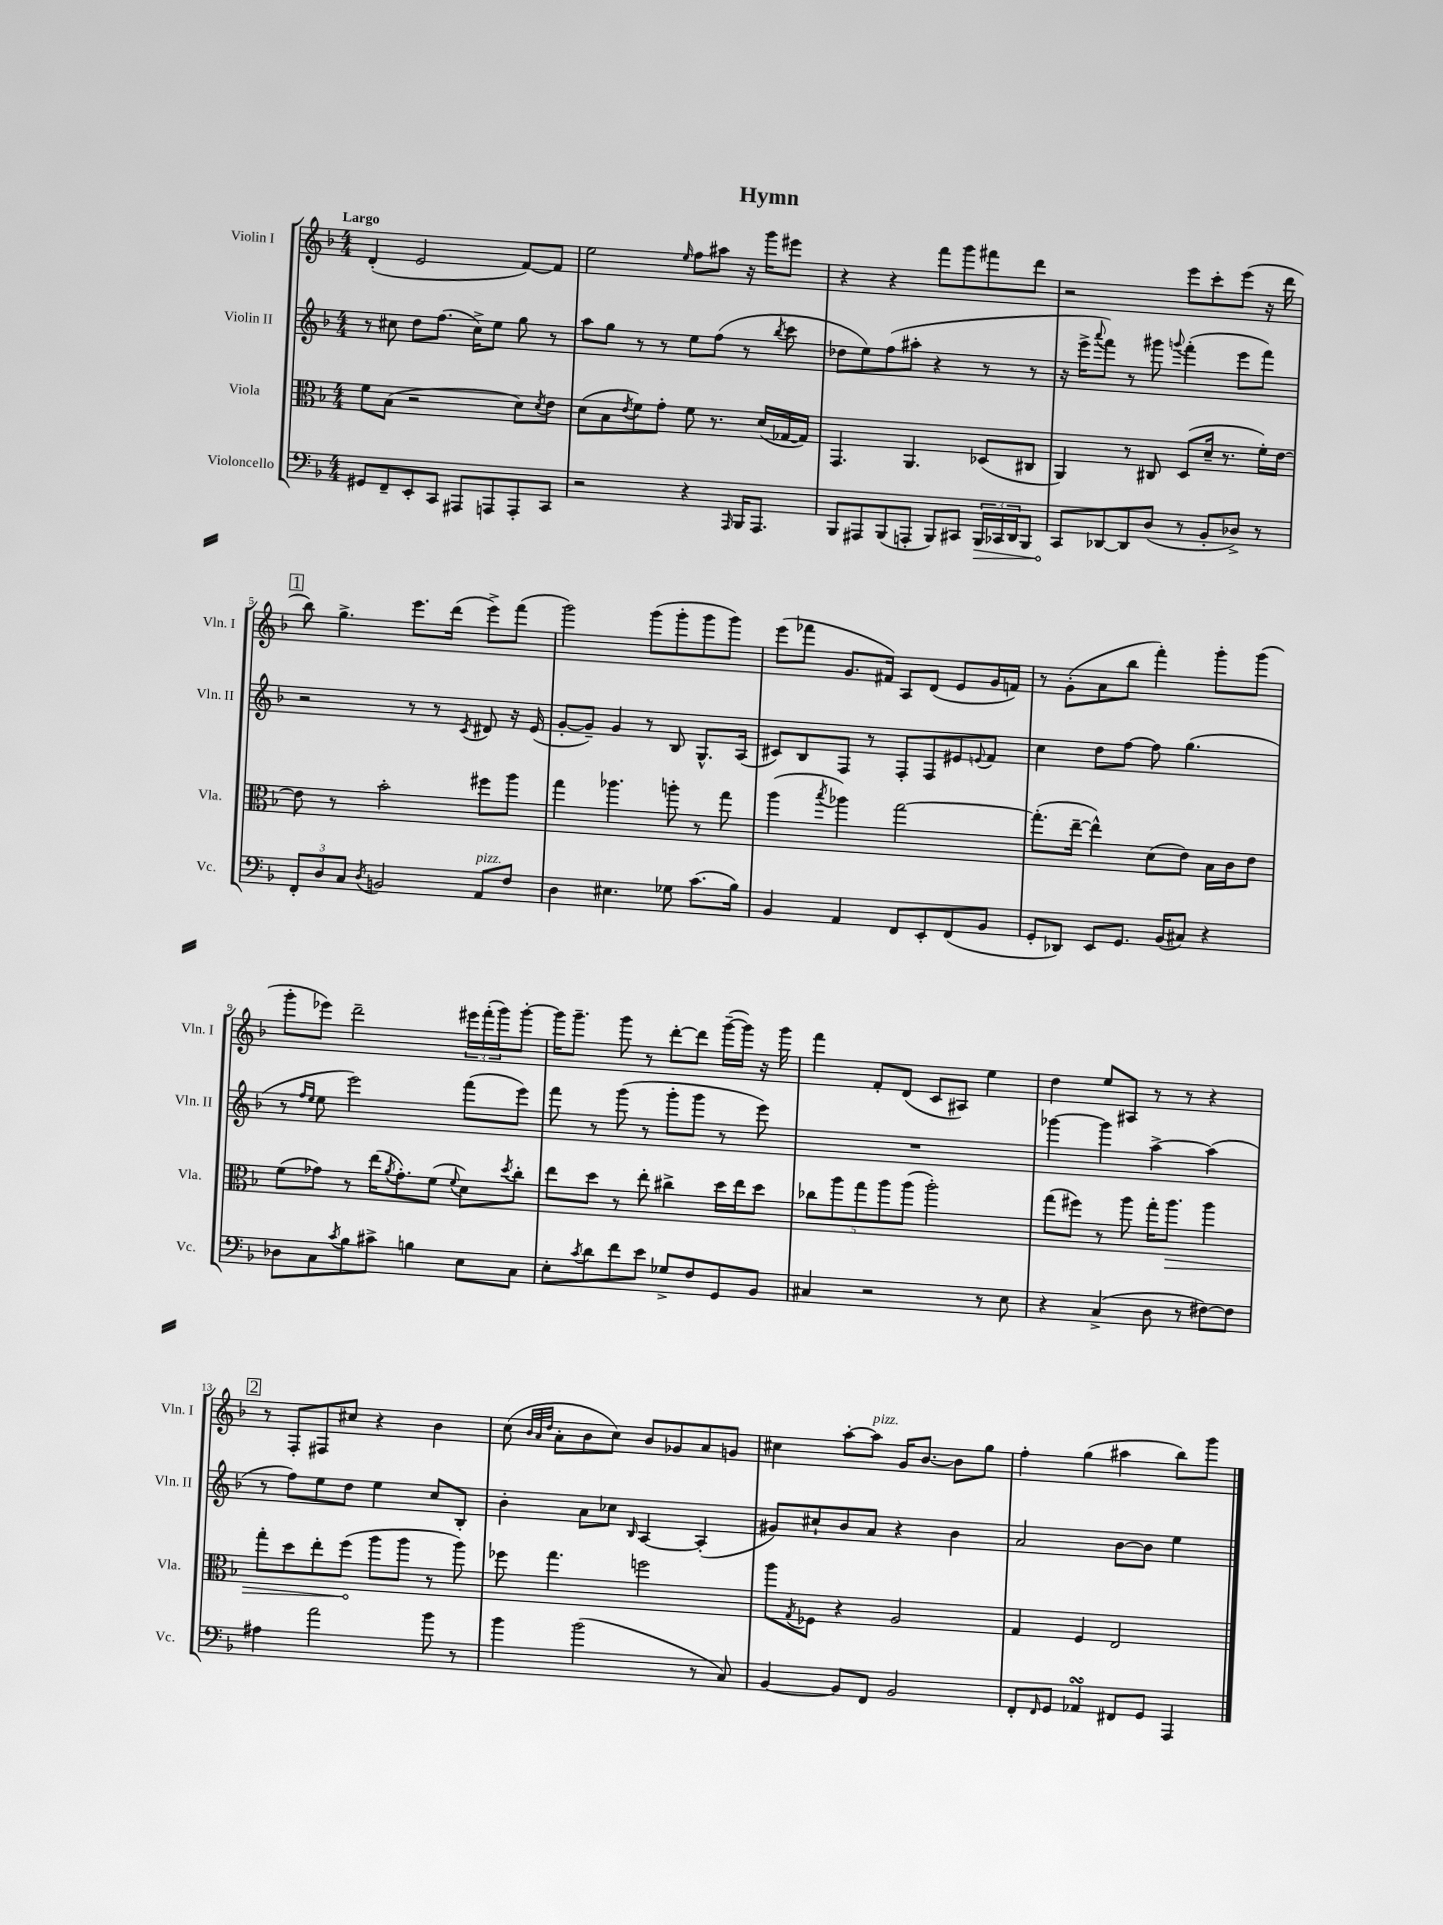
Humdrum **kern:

**kern	**dynam	**kern	**dynam	**kern	**kern
*part4	*part4	*part3	*part3	*part2	*part1
*staff4	*staff4	*staff3	*staff3	*staff2	*staff1
*I"Violoncello	*	*I"Viola	*	*I"Violin II	*I"Violin I
*I'Vc.	*	*I'Vla.	*	*I'Vln. II	*I'Vln. I
*clefF4	*	*clefC3	*	*clefG2	*clefG2
*k[b-]	*	*k[b-]	*	*k[b-]	*k[b-]
*M4/4	*	*M4/4	*	*M4/4	*M4/4
=1	=1	=1	=1	=1	=1
!	!	!	!	!	!LO:TX:a:B:t=Largo
8GG#X/L	.	8f\L	.	8r	(4d'/
8FF~/	.	(8B-\J	.	8cc#X\	.
8EE'/	.	2r	.	8dd\L	2e/
8CC/J	.	.	.	(8.ff\J	.
8AAA#X/L	.	.	.	.	.
.	.	.	.	16cc#^\KL)	.
8AAAn/	.	.	.	8ee\J	.
8AAA'/	.	8d\L)	.	8gg\	[8f/L)
.	.	8qd/	.	.	.
8CC/J	.	8e\J	.	8r	8f/J]
=2	=2	=2	=2	=2	=2
2r	.	(8d\L	.	8aa\L	2ee\
.	.	8B-\	.	8gg\J	.
.	.	8qe/	.	.	.
.	.	8f\)	.	8r	.
.	.	8g'\J	.	8r	.
.	.	.	.	.	16qqee/
4r	.	8f\	.	8ee\L	8ff\L
.	.	8.r	.	(8ff\J	8aa#X\J
16qqAAA/	.	.	.	.	.
16BBB-/KL	.	.	.	8r	16r
8.AAA/J	.	(16d/LL	.	.	16ggg\KL
.	.	.	.	8qbb-/	.
.	.	[16G-X/	.	8ccc\	8eee#X\J
.	.	16G-/JJ])	.	.	.
=3	=3	=3	=3	=3	=3
8BBB-/L	.	4.GG/	.	8dd-X\L	4r
8AAA#X/	.	.	.	8ee\)	.
(8BBB-/	.	.	.	(8ff\	4r
8AAAn'/J	.	4.AA/	.	8aa#X'\J	.
8BBB-/L)	.	.	.	4r	8fff\L
8CC#X/J	.	.	.	.	8ggg\
!	!LO:HP:b	!	!	!	!
24BBB-/LL	>	(8D-X/L	.	8r	8fff#X\
24CC-X/	.	.	.	.	.
24DD/J	.	.	.	.	.
8BBB-/J	.	8C#X/J	.	8r	8ddd\J
=4	=4	=4	=4	=4	=4
8CC/L	.	4AA/)	.	16r	2r
.	.	.	.	16eee^\KL	.
.	.	.	.	8qqaaa/	.
[8DD-X/	]	.	.	8fff\J)	.
8DD-/]	.	8r	.	8r	.
(8D/J	.	8C#X/	.	8ggg#X\	.
.	.	.	.	8qqgggn/	.
8r	.	(8D/L	.	(4fff'\	8eee\L
8BB-'/L	.	16d~/Jk	.	.	8ccc'\
.	.	8.r	.	.	.
8D-X^/J)	.	.	.	8eee\L	(8eee\J
8r	.	16f'\LL)	.	8fff\J)	16r
.	.	[16e\JJ	.	.	16ddd\
!!LO:LB:g=z
!!LO:REH:place=s1:t=1
=5	=5	=5	=5	=5	=5
12FF'/L	.	8e\]	.	2r	8bb-\)
12D/	.	.	.	.	.
.	.	8r	.	.	4.gg^\
12C/J	.	.	.	.	.
8qD/	.	.	.	.	.
2BBn/	.	2b-'\	.	.	.
.	.	.	.	8r	8.eee\L
.	.	.	.	8r	.
.	.	.	.	.	(16ddd\Jk
.	.	.	.	8qc/	.
!LO:TX:a:i:t=pizz.	!	!	!	!	!
8AA/L	.	8ff#X\L	.	8d#X/	8eee^\L)
8F/J	.	8aa\J	.	16r	(8fff\J
.	.	.	.	(16e/	.
=6	=6	=6	=6	=6	=6
4D\	.	4gg\	.	[8g'/L	2ggg\)
.	.	.	.	8g~/J])	.
4.E#X\	.	4.aa-X\	.	4g/	.
.	.	.	.	8r	(8ggg\L
8G-X\	.	8aan'\	.	8B-/	8ggg'\
(8.c\L	.	8r	.	8.G^^/L	8ggg\
.	.	8gg\	.	.	8ggg\J)
16B-\Jk)	.	.	.	(16A/Jk	.
=7	=7	=7	=7	=7	=7
4BB-/	.	(4aa\	.	8c#X/L)	(8eee\L
.	.	.	.	8B-/	8fff-X\J
.	.	8qbb-/	.	.	.
4AA/	.	4aa-X\)	.	8F/J	8.g/L
.	.	.	.	8r	.
.	.	.	.	.	16f#X/Jk)
8FF/L	.	[2gg\	.	8F'/L	8A/L
8EE'/	.	.	.	8F/	(8d/J
(8FF/	.	.	.	8e#X/	8e/L
.	.	.	.	8qqen/	.
8BB-/J	.	.	.	8f/J	16g/L
.	.	.	.	.	16fn/JJ)
=8	=8	=8	=8	=8	=8
8GG'/L	.	(8.gg'\L]	.	4cc\	8r
8DD-X/J)	.	.	.	.	(8g'\L
.	.	[16ee~\Jk	.	.	.
8EE/L	.	4ee^^\])	.	8dd\L	8a\
8.GG/J	.	.	.	[8ff\J	8bb-\J
.	.	(8d\L	.	8ff\]	4fff'\)
(16BB-/KL	.	.	.	.	.
8C#X/J)	.	8e\J)	.	(4.gg\	.
4r	.	16B-\LL	.	.	8ggg'\L
.	.	16c\J	.	.	.
.	.	8e\J	.	.	(8ggg\J
!!LO:LB:g=z
=9	=9	=9	=9	=9	=9
8D-X\L	.	(8f\L	.	8r	8ggg'\L
.	.	.	.	16qqff/LL	.
.	.	.	.	16qqee/JJ	.
8C\	.	8g-X\J)	.	8ee\	8eee-X\J)
8qc/	.	.	.	.	.
8B-\	.	8r	.	2eee\)	2ddd~\
8c#X^\J	.	(16ee\KL	.	.	.
.	.	8qa/	.	.	.
.	.	8.g-'\)	.	.	.
4Bn\	.	.	.	.	.
.	.	(8f\J	.	.	.
.	.	8qqf/	.	.	.
8E\L	.	8d\L)	.	(8fff\L	24eee#X\LL
.	.	.	.	.	(24fff'\
.	.	.	.	.	24ggg\J)
.	.	8qdd/	.	.	.
8C\J	.	8cc'\J	.	8eee\J)	[8ggg'\J
=10	=10	=10	=10	=10	=10
8E'\L	.	8ee\L	.	8fff\	16ggg\KL]
.	.	.	.	.	8.ggg~\J
8qc/	.	.	.	.	.
8d\	.	8dd\J	.	8r	.
8f\	.	8r	.	(8ggg\	8ggg\
8e\J	.	8ee'\	.	8r	8r
8G-X^/L	.	4cc#X^\	.	8ggg'\L	[8ddd'\L
8F/	.	.	.	8ggg\J	8ddd\J]
8GG/	.	16dd\LL	.	8r	([16ggg~\LL
.	.	16ee\J	.	.	16ggg\JJ])
8BB-/J	.	8dd\J	.	8eee\)	16r
.	.	.	.	.	16ggg\
=11	=11	=11	=11	=11	=11
4C#X/	.	10cc-X\L	.	1r	4fff\
.	.	10aa\	.	.	.
.	.	10gg\	.	.	.
2r	.	.	.	.	8f'/L
.	.	10aa\	.	.	.
.	.	.	.	.	(8d/J
.	.	(10aa\J	.	.	.
.	.	2aa'\)	.	.	8c/L
.	.	.	.	.	8A#X/J)
8r	.	.	.	.	4ee\
8E\	.	.	.	.	.
=12	=12	=12	=12	=12	=12
4r	.	(8gg\L	.	[4ggg-X\	4dd\
.	.	8ff#X\J)	.	.	.
(4C^/	.	8r	.	4ggg-\]	8ee/L
.	.	8aa\	.	.	8A#X/J
8D\	.	16gg'\KL	.	[4aa^\	8r
!	!	!	!LO:HP:b	!	!
.	.	8.aa\J	>	.	.
8r	.	.	.	.	8r
[8F#X\L)	.	4aa\	.	(4aa\]	4r
8F#\J]	.	.	.	.	.
!!LO:LB:g=z
!!LO:REH:place=s1:t=2
=13	=13	=13	=13	=13	=13
4A#X\	.	8gg'\L	.	8r	8r
.	.	8dd\	.	8ff\L)	8F'/L
2a\	.	8ee'\	.	8ee\	8F#X/
.	.	(8ff\J	.	8dd\J	8cc#X/J
.	.	8aa\L	]	4ee\	4r
.	.	8aa\J	.	.	.
8b-\	.	8r	.	8cc/L	4b-\
8r	.	8aa\)	.	8B-'/J	.
=14	=14	=14	=14	=14	=14
4b-\	.	8ff-X\	.	4b-'\	(8cc\
.	.	.	.	.	32qqb-/LLL
.	.	.	.	.	32qqa/
.	.	.	.	.	32qqdd/JJJ
.	.	4.gg\	.	.	8a'\L
(2b-\	.	.	.	8a\L	8b-\
.	.	.	.	8cc-X\J	8cc\J)
.	.	.	.	16qqB-/	.
.	.	2ffn\	.	[4A/	8b-/L
.	.	.	.	.	8g-X/
8r	.	.	.	(4A'/]	8a/
8C/)	.	.	.	.	8gn/J
=15	=15	=15	=15	=15	=15
[4BB-/	.	8aa\L	.	8g#X/L)	4cc#X\
.	.	8qG/	.	.	.
.	.	8F-X\J	.	8cc#X`/	.
8BB-/L]	.	4r	.	8b-/	[8aa'\L
!	!	!	!	!	!LO:TX:a:i:t=pizz.
8FF/J	.	.	.	8a/J	8aa\J]
2BB-/	.	2A/	.	4r	16g/KL
.	.	.	.	.	[8.b-/J
.	.	.	.	4b-\	8b-\L]
.	.	.	.	.	8gg\J
=16	=16	=16	=16	=16	=16
8FF'/L	.	4G/	.	2a/	4ff'\
16qqFF/	.	.	.	.	.
8GG/J	.	.	.	.	.
4AA-XsSSs/	.	4F/	.	.	(4gg\
8FF#X/L	.	2E/	.	[8b-\L	4aa#X\
8GG/J	.	.	.	8b-\J]	.
4AAA/	.	.	.	4ee\	8bb-\L)
.	.	.	.	.	8ggg\J
==	==	==	==	==	==
*-	*-	*-	*-	*-	*-
